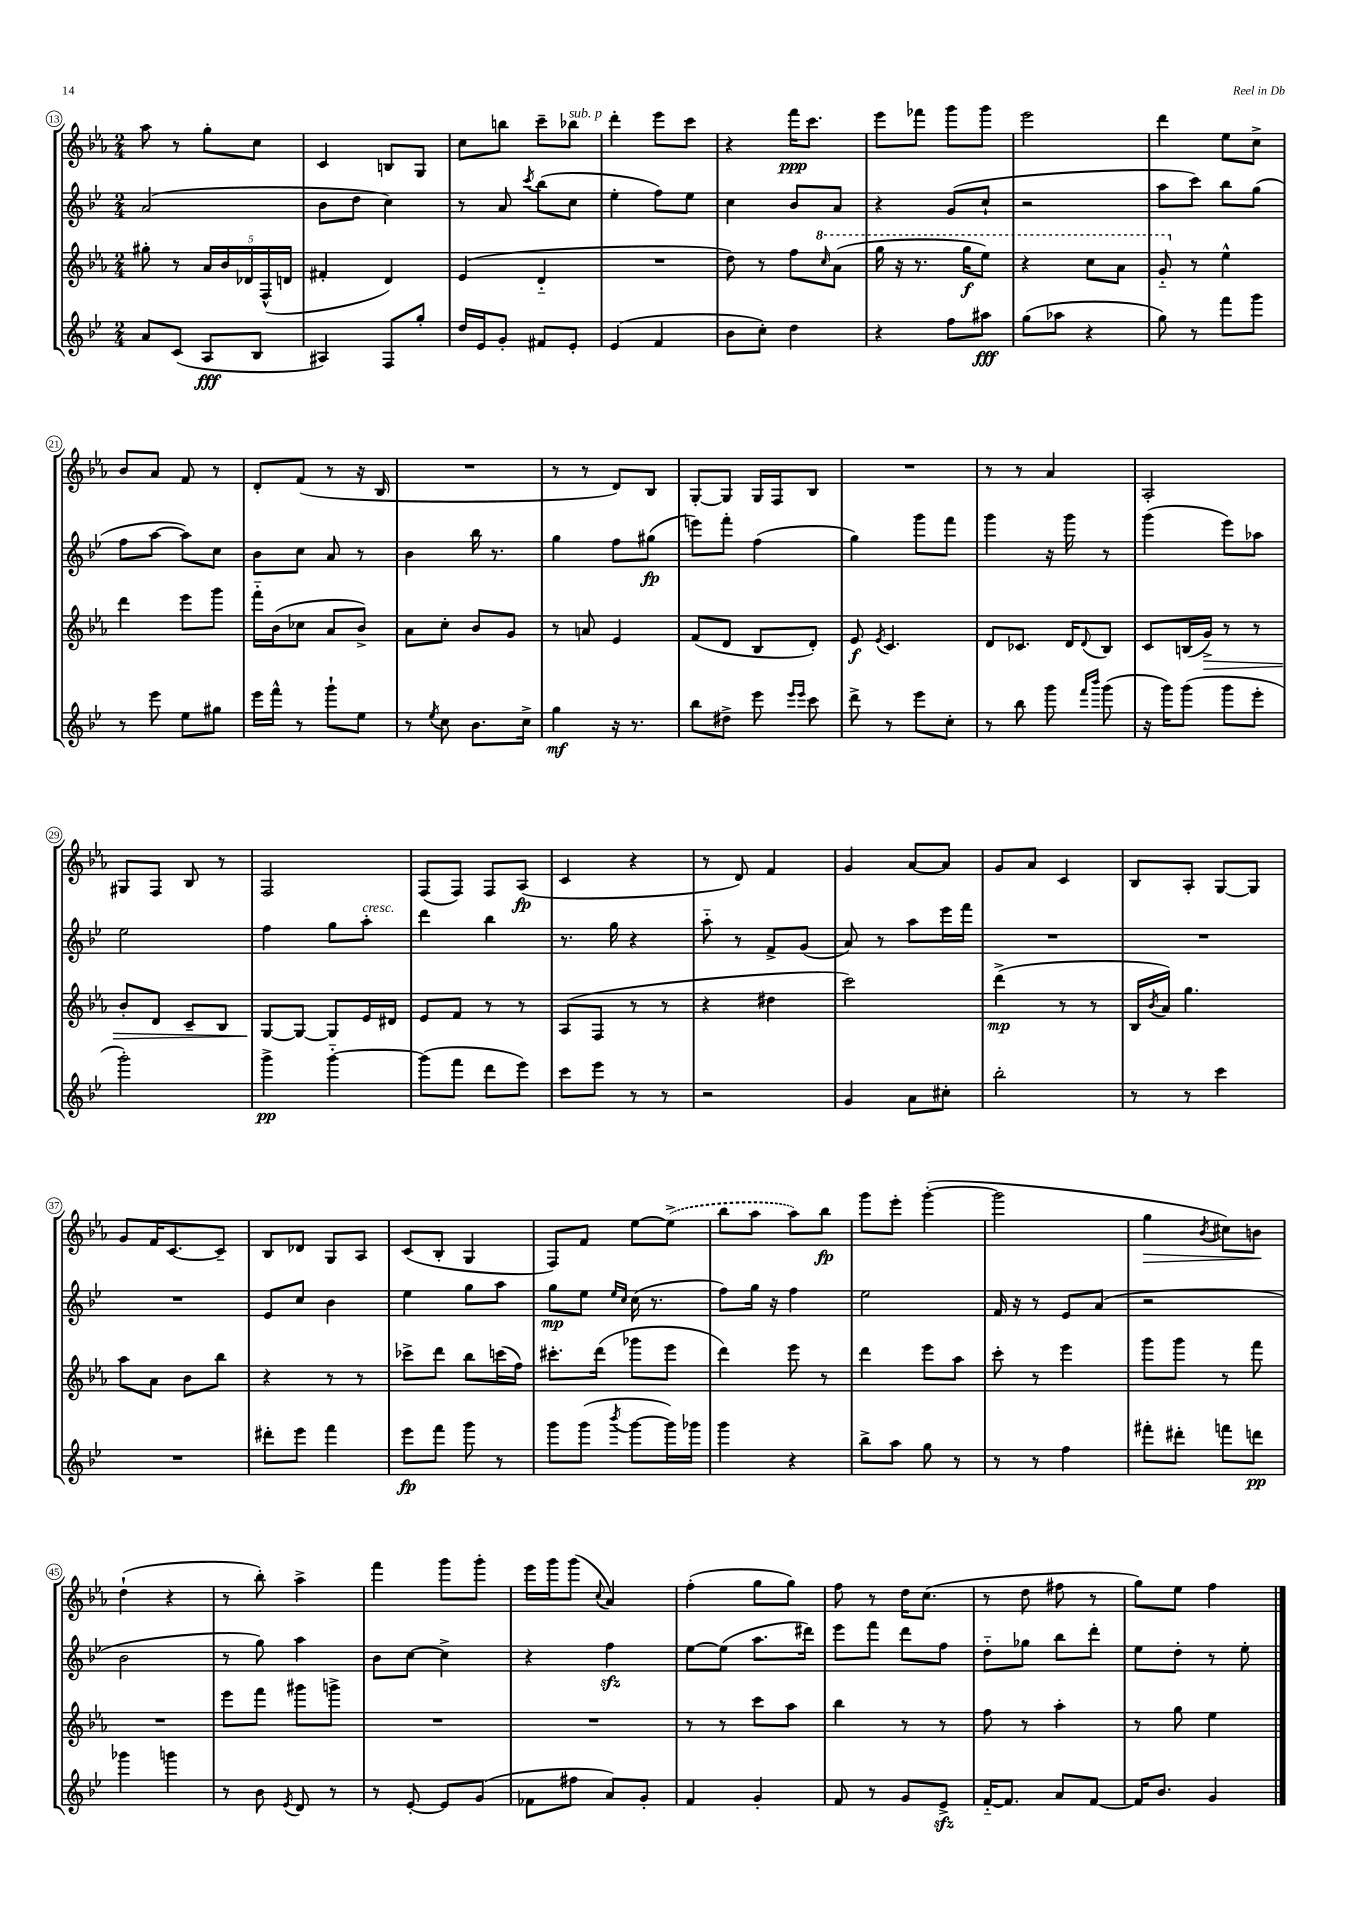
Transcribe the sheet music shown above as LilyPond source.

<<
\new StaffGroup <<
\new Staff = "s0" {
    \clef treble \key ees \major \numericTimeSignature \time 2/4
    aes''8 r8 g''8-. c''8 |
    c'4 b8 g8 |
    c''8 b''8 c'''8-- bes''8^\markup { \italic "sub. p" } |
    d'''4-. ees'''8 c'''8 |
    r4 f'''16\ppp c'''8. |
    ees'''8 fes'''8 g'''8 g'''8 |
    ees'''2 |
    d'''4 ees''8 c''8-> |
    bes'8 aes'8 f'8 r8 |
    d'8-. f'8( r8 r16 bes16 |
    R2 |
    r8 r8 d'8) bes8 |
    g8~-. g8 g16 f16 bes8 |
    R2 |
    r8 r8 aes'4 |
    aes2-. |
    gis8 f8 bes8 r8 |
    f2 |
    f8( f8) f8 aes8\fp( |
    c'4 r4 |
    r8 d'8) f'4 |
    g'4 aes'8~ aes'8 |
    g'8 aes'8 c'4 |
    bes8 aes8-. g8~ g8 |
    g'8 f'16 c'8.~ c'8-- |
    bes8 des'8 g8 aes8 |
    c'8( bes8-. g4 |
    f8) f'8 ees''8~ \once \slurDashed ees''8->( |
    bes''8 aes''8 aes''8) bes''8\fp |
    g'''8 ees'''8-. g'''4~-.( |
    g'''2 |
    g''4\> \acciaccatura { bes'8 } cis''8) b'8\! |
    d''4-!( r4 |
    r8 bes''8-.) aes''4-> |
    f'''4 g'''8 g'''8-. |
    ees'''16 g'''16 g'''8( \appoggiatura { c''8 } aes'4) |
    f''4-.( g''8 g''8) |
    f''8 r8 d''16 c''8.( |
    r8 d''8 fis''8 r8 |
    g''8) ees''8 f''4 \bar "|." |
}
\new Staff = "s1" {
    \clef treble \key bes \major \numericTimeSignature \time 2/4
    a'2( |
    bes'8 d''8 c''4) |
    r8 a'8 \acciaccatura { c'''8 } bes''8( c''8 |
    ees''4-. f''8) ees''8 |
    c''4 bes'8 a'8 |
    r4 g'8( c''8-! |
    r2 |
    a''8 c'''8) bes''8 g''8( |
    f''8 a''8~ a''8) c''8 |
    bes'8 c''8 a'8 r8 |
    bes'4 bes''16 r8. |
    g''4 f''8 gis''8\fp( |
    e'''8) f'''8-. f''4( |
    g''4) g'''8 f'''8 |
    g'''4 r16 g'''16 r8 |
    g'''4( ees'''8) aes''8 |
    ees''2 |
    f''4 g''8 a''8-.^\markup { \italic "cresc." } |
    d'''4 bes''4 |
    r8. g''16 r4 |
    a''8-_ r8 f'8-> g'8( |
    a'8) r8 a''8 ees'''16 f'''16 |
    R2 |
    R2 |
    R2 |
    ees'8 c''8 bes'4 |
    ees''4 g''8 a''8 |
    g''8\mp ees''8 \grace { ees''16 c''16 } c''16( r8. |
    f''8) g''16 r16 f''4 |
    ees''2 |
    f'16 r16 r8 ees'8 a'8( |
    r2 |
    bes'2 |
    r8 g''8) a''4 |
    bes'8 c''8~ c''4-> |
    r4 f''4\sfz |
    ees''8~ ees''8( a''8. dis'''16) |
    ees'''8 f'''8 d'''8 f''8 |
    d''8-_ ges''8 bes''8 d'''8-. |
    ees''8 d''8-. r8 ees''8-. \bar "|." |
}
\new Staff = "s2" {
    \clef treble \key ees \major \numericTimeSignature \time 2/4
    gis''8-. r8 \tuplet 5/4 { aes'16 bes'16 des'16 f16-^( d'16 } |
    fis'4-. d'4) |
    ees'4( d'4-_ |
    R2 |
    d''8) r8 f''8 \ottava #1 \grace { c'''16 } aes''8( |
    g'''16 r16 r8. g'''16\f ees'''8) |
    r4 c'''8 aes''8 |
    g''8-_ \ottava #0 r8 ees''4-^ |
    d'''4 ees'''8 g'''8 |
    f'''16-_ bes'16( ces''8 aes'8 bes'8->) |
    aes'8 c''8-. bes'8 g'8 |
    r8 a'8 ees'4 |
    f'8( d'8 bes8 d'8-.) |
    ees'8\f \acciaccatura { ees'8 } c'4. |
    d'8 ces'8. d'16 \appoggiatura { d'8 } bes8 |
    c'8 b16( g'16->\>) r8 r8 |
    bes'8-. d'8 c'8-- bes8 |
    g8~\! g8~ g8 ees'16 dis'16 |
    ees'8 f'8 r8 r8 |
    aes8( f8 r8 r8 |
    r4 dis''4 |
    c'''2) |
    d'''4->\mp( r8 r8 |
    bes16 \acciaccatura { bes'8 } aes'16) g''4. |
    aes''8 aes'8 bes'8 bes''8 |
    r4 r8 r8 |
    ces'''8-> d'''8 bes''8 c'''16( f''16) |
    cis'''8.-. d'''16( ges'''8 ees'''8 |
    d'''4) ees'''8 r8 |
    d'''4 ees'''8 aes''8 |
    c'''8-. r8 ees'''4 |
    g'''8 g'''8 r8 f'''8 |
    R2 |
    ees'''8 f'''8 gis'''8 g'''8-> |
    R2 |
    R2 |
    r8 r8 c'''8 aes''8 |
    bes''4 r8 r8 |
    f''8 r8 aes''4-. |
    r8 g''8 ees''4 \bar "|." |
}
\new Staff = "s3" {
    \clef treble \key bes \major \numericTimeSignature \time 2/4
    a'8 c'8( a8\fff bes8 |
    ais4) f8 g''8-. |
    d''16 ees'16 g'8-. fis'8 ees'8-. |
    ees'4( f'4 |
    bes'8 c''8-.) d''4 |
    r4 f''8 ais''8\fff |
    g''8( aes''8 r4 |
    g''8) r8 f'''8 g'''8 |
    r8 ees'''8 ees''8 gis''8 |
    ees'''16 f'''16-^ r8 g'''8-! ees''8 |
    r8 \acciaccatura { ees''8 } c''8 bes'8. c''16-> |
    g''4\mf r16 r8. |
    bes''8 dis''8-> ees'''8 \grace { ees'''16 ees'''16 } c'''8 |
    d'''8-> r8 ees'''8 c''8-. |
    r8 bes''8 g'''8 \grace { f'''16 bes'''16 } g'''8( |
    r16 g'''16) g'''8( g'''8 ees'''8-. |
    g'''2-.) |
    g'''4->\pp g'''4~-_ |
    g'''8( f'''8 d'''8 ees'''8) |
    c'''8 ees'''8 r8 r8 |
    r2 |
    g'4 a'8 cis''8-. |
    bes''2-. |
    r8 r8 c'''4 |
    R2 |
    dis'''8-. ees'''8 f'''4 |
    ees'''8\fp f'''8 g'''8 r8 |
    g'''8 g'''8( \acciaccatura { bes'''8 } g'''8~ g'''16) ges'''16 |
    g'''4 r4 |
    bes''8-> a''8 g''8 r8 |
    r8 r8 f''4 |
    fis'''8-. dis'''8-. f'''8 d'''8\pp |
    ges'''4 g'''4 |
    r8 bes'8 \acciaccatura { ees'8 } d'8 r8 |
    r8 ees'8~-. ees'8 g'8( |
    fes'8 fis''8 a'8) g'8-. |
    f'4 g'4-. |
    f'8 r8 g'8 ees'8->\sfz |
    f'16~-_ f'8. a'8 f'8~ |
    f'16 bes'8. g'4 \bar "|." |
}
>>
>>
\layout { \context { \Score currentBarNumber = #13 \override BarNumber.stencil = #(make-stencil-circler 0.1 0.3 ly:text-interface::print) } }
